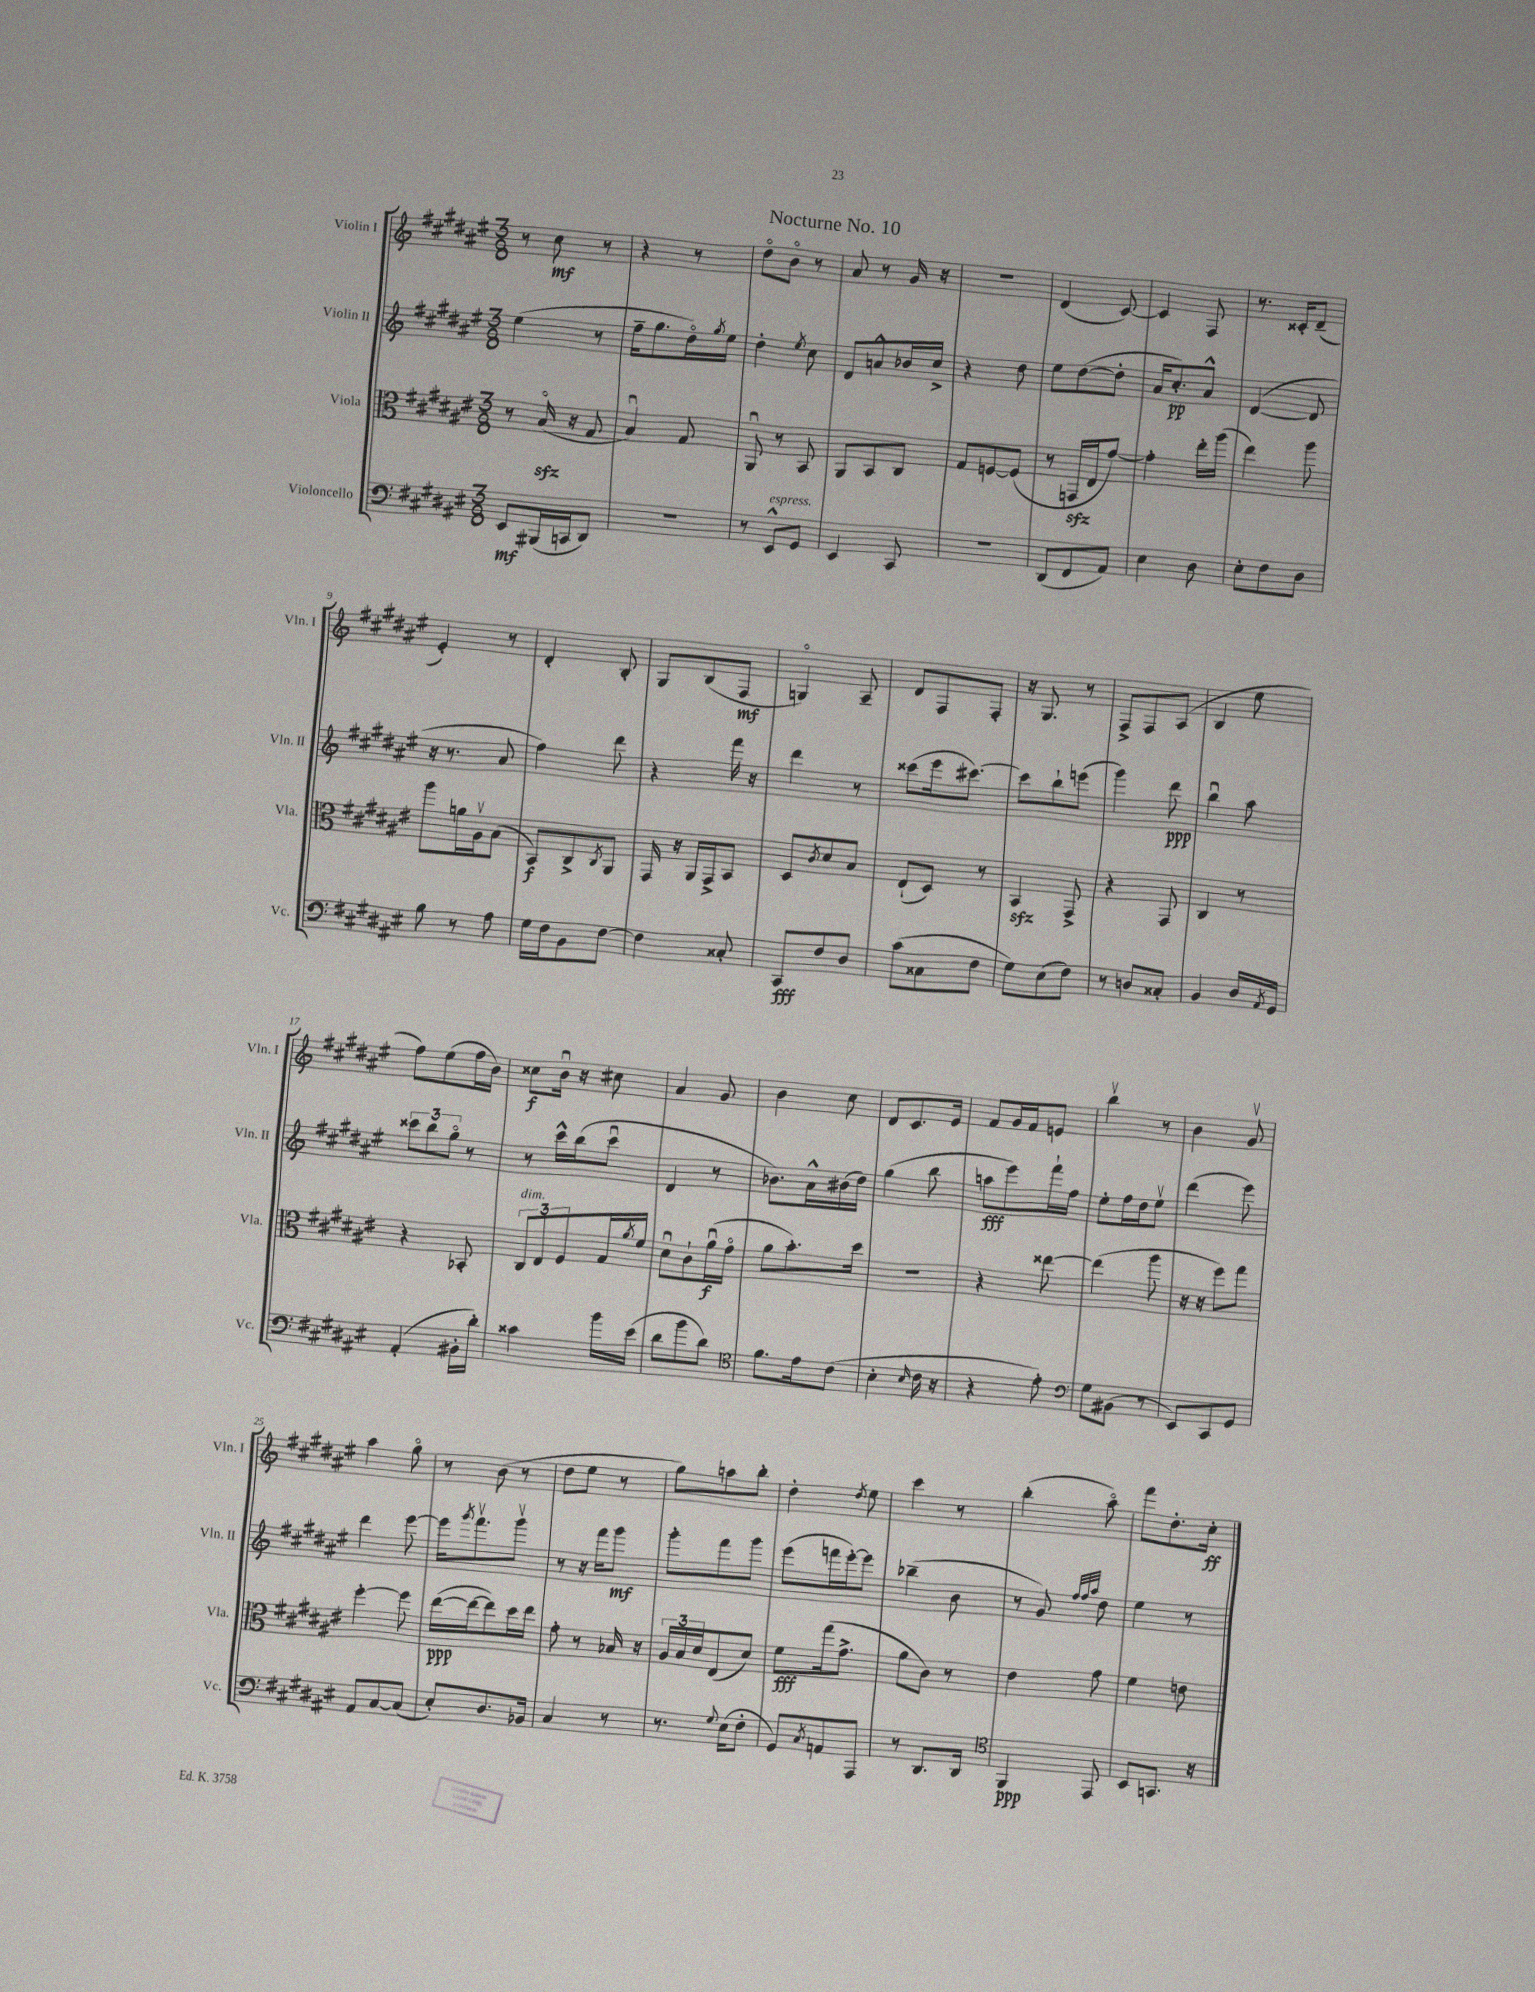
\header { title = "Nocturne No. 10" }
<<
\new StaffGroup <<
\new Staff = "s0" \with { instrumentName = "Violin I" shortInstrumentName = "Vln. I" } {
    \clef treble \key fis \major \numericTimeSignature \time 3/8
    r8 cis''8\mf r8 |
    r4 r8 |
    dis''8\flageolet b'8\flageolet r8 |
    ais'8 r8 gis'16 r16 |
    R4. |
    dis'4( cis'8~) |
    cis'4 fis8 |
    r8. cisis'16-. dis'8--( |
    eis'4-.) r8 |
    dis'4-. b8-. |
    gis8 b8( fis8\mf |
    g4\flageolet) ais8-- |
    dis'8 fis8 fis8-. |
    r16 gis8. r8 |
    fis8-> fis8 ais8( |
    b4 eis''8 |
    fis''8) eis''8( fis''16 b'16) |
    cisis''8\f b'16\downbow r16 cis''8 |
    ais'4 gis'8 |
    b'4 cis''8 |
    dis'8 cis'8. eis'16 |
    fis'8 gis'16 fis'16 e'8 |
    b''4\upbow r8 |
    b'4 gis'8\upbow |
    ais''4 gis''8\flageolet |
    r8 b'8( r8 |
    dis''8 eis''8 r8 |
    gis''8) a''8 b''8-. |
    dis''4-. \acciaccatura { dis''8 } eis''8 |
    cis'''4 r8 |
    b''4-.( ais''8\flageolet) |
    fis'''8 dis''8.-. cis''16-.\ff \bar "|." |
}
\new Staff = "s1" \with { instrumentName = "Violin II" shortInstrumentName = "Vln. II" } {
    \clef treble \key fis \major \numericTimeSignature \time 3/8
    eis''4( r8 |
    fis''16-- gis''8. dis''16\flageolet) \acciaccatura { gis''8 } eis''16 |
    dis''4-. \acciaccatura { eis''8 } cis''8 |
    dis'8 a'8-^ bes'16 cis''16-> |
    r4 dis''8 |
    eis''8 dis''8~( dis''8-. |
    ais'16 cis''8.-.\pp) ais'8-^ |
    dis'4~( dis'8 |
    r16 r8. ais'8 |
    fis''4) dis'''8 |
    r4 fis'''16 r16 |
    dis'''4 r8 |
    cisis'''8( eis'''16 cis'''8.~) |
    cis'''8 b''8-! e'''8( |
    gis'''4) dis'''8\ppp |
    b''4\downbow ais''8 |
    \tuplet 3/2 { cisis'''8 b''8 gis''8\flageolet } r8 |
    r8 cis'''16-^ b''16( cis'''8\downbow |
    dis'4 r8 |
    bes'8.) ais'16-^ bis'16( dis''16) |
    gis''4( b''8 |
    a''8\fff eis'''8) fis'''16-! fis''16 |
    eis''8-. fis''16 dis''16 eis''8\upbow |
    dis'''4( eis'''8) |
    dis'''4 eis'''8~ |
    eis'''16 \acciaccatura { gis'''8 } fis'''8.\upbow gis'''8\upbow |
    r8 r16 fis'''16 gis'''8\mf |
    gis'''8-. fis'''8 gis'''8 |
    eis'''8( f'''16 eis'''16~-.) eis'''8 |
    bes''4--( b'8 |
    r8 gis'8) \grace { fis''32 fis''32 ais''32 } dis''8 |
    eis''4 r8 \bar "|." |
}
\new Staff = "s2" \with { instrumentName = "Viola" shortInstrumentName = "Vla." } {
    \clef alto \key fis \major \numericTimeSignature \time 3/8
    r8 b16\flageolet\sfz( r16 gis8 |
    b4\downbow) gis8 |
    ais,8\downbow r8 b,8 |
    ais,8 b,8 cis8 |
    gis8 f8~ f8( |
    r8 g,16\sfz eis16 gis'8~) |
    gis'4-. eis''16-. ais''16( |
    eis''4) ais''8 |
    ais''8 a'16 ais16\upbow b8( |
    b,8\f) cis8-> \acciaccatura { cis8 } ais,8 |
    gis,16 r16 ais,16 gis,16-> b,8 |
    dis8 \acciaccatura { cis'8 } dis'8 b8 |
    eis8-!( dis8) r8 |
    b,4\sfz gis,8-> |
    r4 gis,8 |
    cis4 r8 |
    r4 bes,8-. |
    \tuplet 3/2 { cis8^\markup { \italic "dim." } eis8 fis8 } gis16 \acciaccatura { ais'8 } fis'16 |
    dis'8\downbow cis'8-! ais'16\downbow\f( gis'16\flageolet |
    ais'8 b'8.-.) dis''16 |
    R4. |
    r4 eisis''8~ |
    eisis''4( ais''8 |
    r16 r16 fis''8) gis''8 |
    fis''4~-. fis''8 |
    eis''16~\ppp( eis''16~ eis''8) dis''16 eis''16 |
    gis'8-. r8 bes16 r16 |
    \tuplet 3/2 { ais16 b16 dis'16 } eis8( dis'8) |
    fis'8\fff gis''16( gis'8.-> |
    ais'8 cis'8) r8 |
    eis'4 gis'8 |
    fis'4 e'8 \bar "|." |
}
\new Staff = "s3" \with { instrumentName = "Violoncello" shortInstrumentName = "Vc." } {
    \clef bass \key fis \major \numericTimeSignature \time 3/8
    eis,8\mf bis,,16( c,16 dis,8) |
    R4. |
    r8 eis,8-^^\markup { \italic "espress." } gis,8 |
    eis,4 cis,8 |
    R4. |
    dis,8( fis,8 ais,8) |
    eis4 dis8 |
    eis8-. fis8 dis8 |
    b8 r8 ais8 |
    gis16 fis16 b,8 fis8~ |
    fis4 cisis8-. |
    cis,8\fff fis8 dis8 |
    cis'8( cisis8 fis8 |
    gis8) eis8( fis8) |
    r8 d8 cisis8-. |
    b,4 dis16 \acciaccatura { ais,8 } gis,16 |
    ais,4-.( bis,16-. dis'16-.) |
    cisis'4 b'16 eis'16( |
    dis'8 b'8 dis'8) |
    \clef tenor fis'8. eis'16 cis'8( |
    b4-. \grace { b16 } cis'16 r16 |
    r4 eis'8-.) |
    \clef bass gis8 bis,8( r8 |
    eis,8) cis,8 gis,8 |
    ais,8 cis8~ cis8( |
    eis8-.) dis8. bes,16 |
    cis4 r8 |
    r8. \appoggiatura { gis8 } eis16( fis8-. |
    gis,8) \acciaccatura { cis8 } a,8 ais,,8 |
    r8 dis,8. dis,16 |
    \clef tenor fis,4\ppp eis,8 |
    b,8 g,8. r16 \bar "|." |
}
>>
>>
